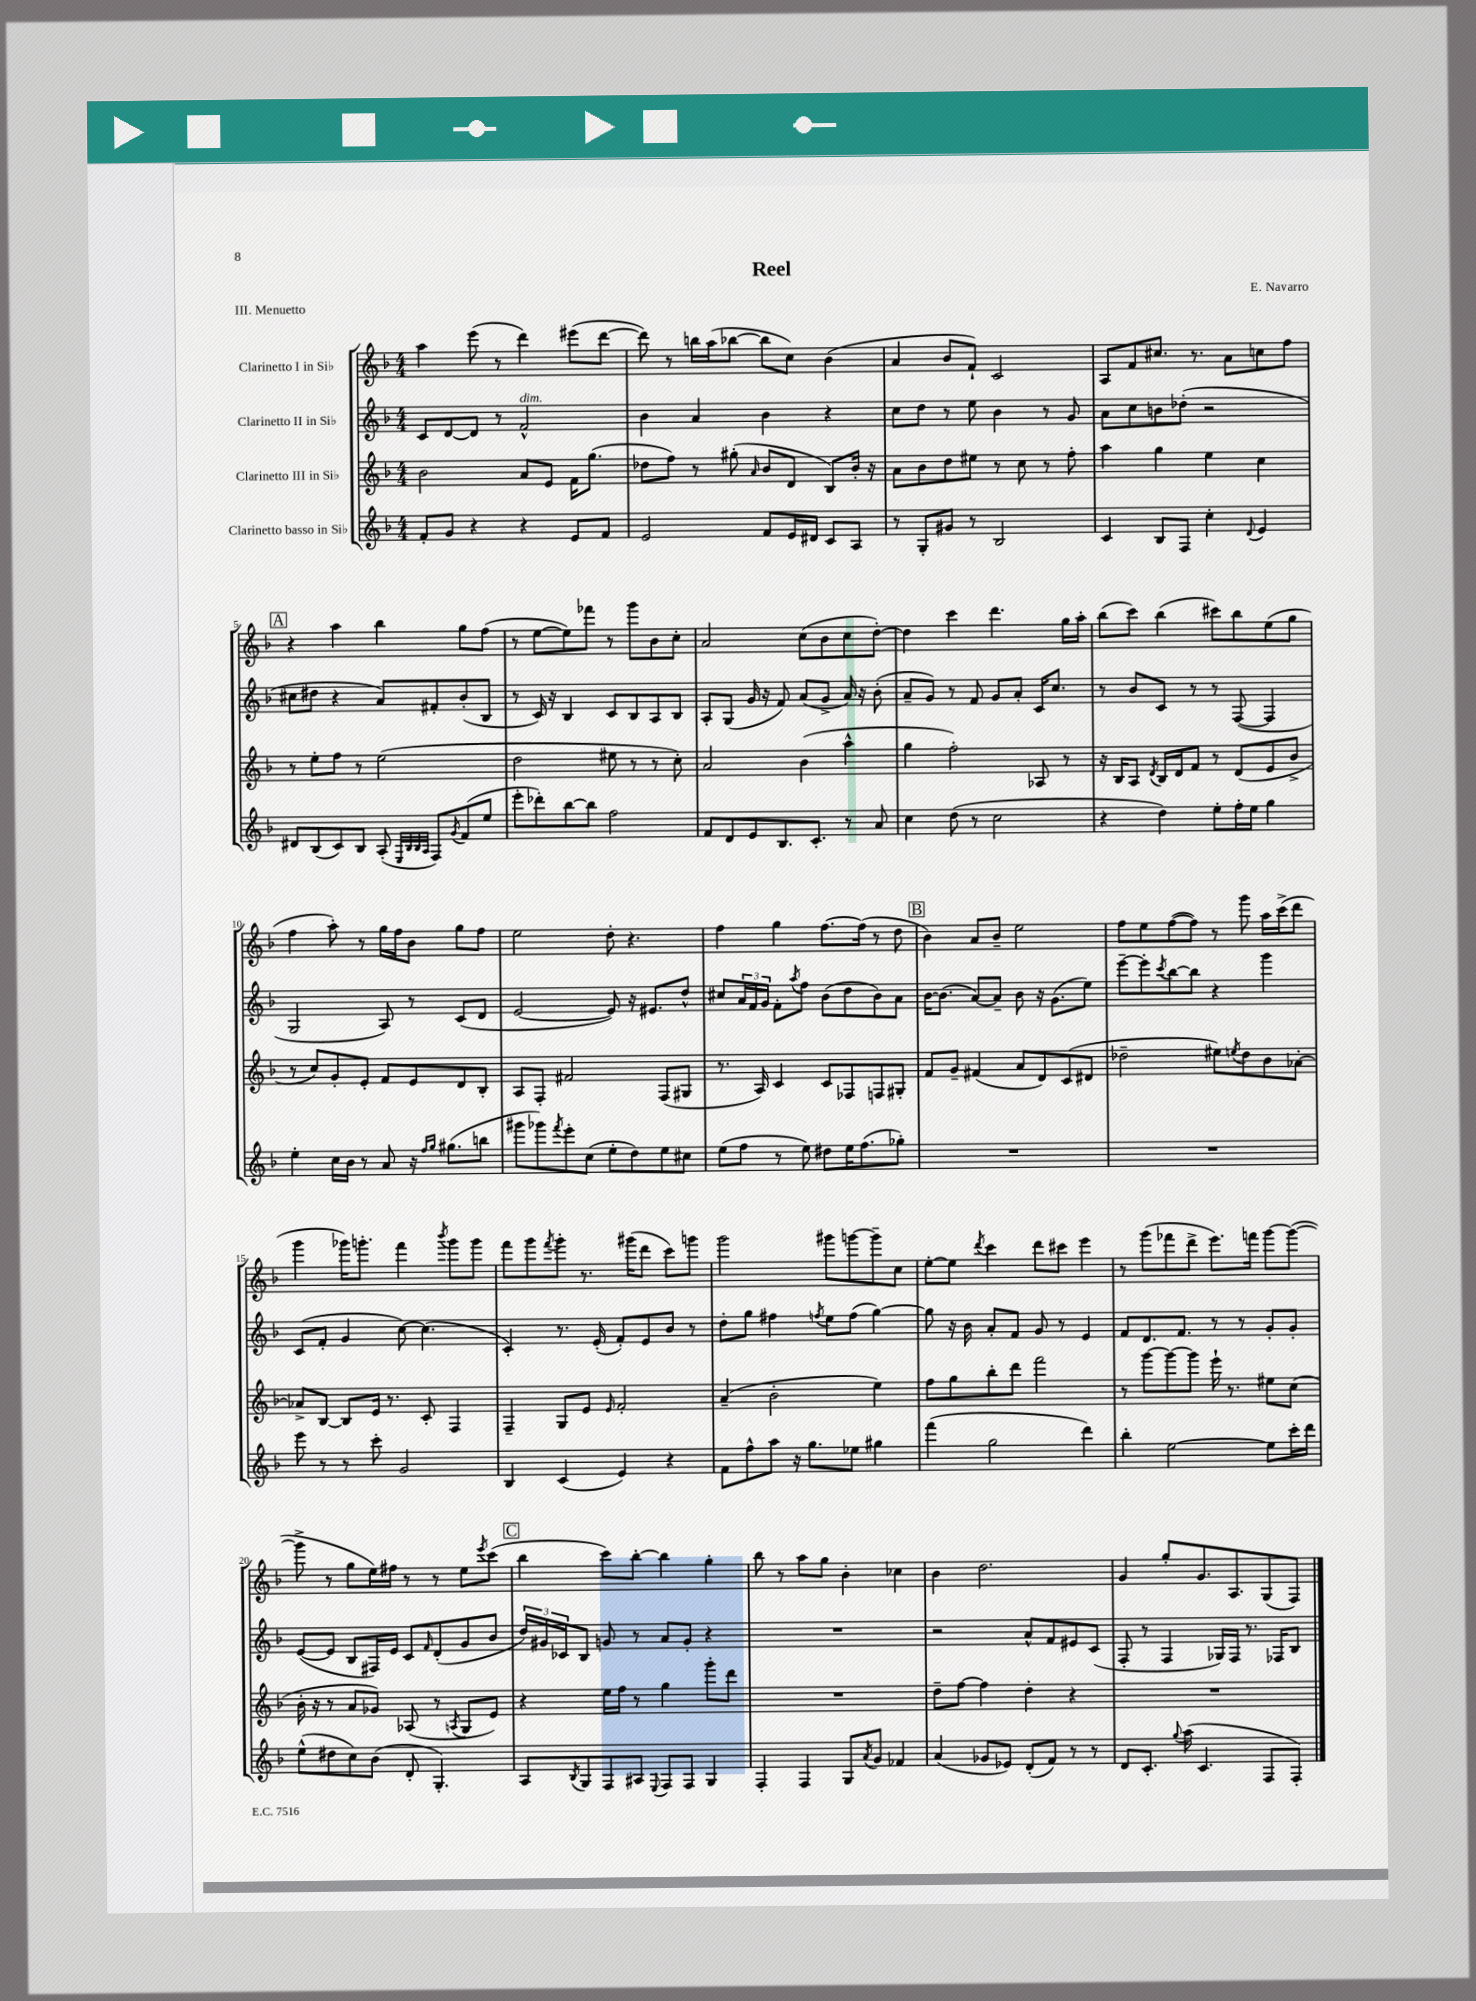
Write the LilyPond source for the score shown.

\header { title = "Reel" composer = "E. Navarro" piece = "III. Menuetto" }
<<
\new StaffGroup <<
\new Staff = "s0" \with { instrumentName = "Clarinetto I in Sib" } {
    \clef treble \key f \major \numericTimeSignature \time 4/4
    a''4 e'''8( r8 d'''4) eis'''8( d'''8~ |
    d'''8) r8 b''16 a''16( bes''8~ bes''8 c''8) bes'4( |
    a'4 bes'8 f'8-!) c'2 |
    a8 f'8 cis''8. r8. a'8 c''8 f''8 |
    \mark \markup { \box "A" } r4 a''4 bes''4 g''8 f''8( |
    r8 e''8~ e''8) fes'''8 r8 g'''8 bes'8 c''8-. |
    a'2 c''8( bes'8 c''8 d''8~-.) |
    d''4 c'''4 d'''4. g''16 a''16-. |
    bes''8( c'''8) bes''4( cis'''8) bes''8 e''8( g''8 |
    f''4 a''8-.) r8 g''16 f''16 bes'8 g''8 f''8 |
    e''2 d''8-. r4. |
    f''4 g''4 f''8.~ f''16( r8 d''8 |
    \mark \markup { \box "B" } bes'4) a'8 bes'8-- e''2 |
    f''8 e''8 f''8~( f''8) r8 g'''8 a''16 c'''16->( d'''8 |
    g'''4 ges'''16) g'''8.-. f'''4 \acciaccatura { bes'''8 } g'''8 g'''8 |
    f'''8 g'''8 \acciaccatura { f'''8 } g'''8-. r8. gis'''16( d'''8 c'''8) g'''8 |
    g'''2 gis'''8 g'''8~ g'''8-- c''8 |
    e''8~-. e''8 \acciaccatura { d'''8 } c'''4 d'''8 cis'''8 e'''4 |
    r8 g'''8( fes'''8 d'''8-> e'''8.) f'''16 g'''8~ g'''8~( |
    g'''8-> r8 g''8 e''16) fis''16 r8 r8 e''8 \acciaccatura { e'''8 } c'''8( |
    \mark \markup { \box "C" } bes''4 c'''8) bes''8~-. bes''4 g''4-. |
    bes''8 r8 a''8 g''8 bes'4-. ces''4 |
    bes'4 d''2. |
    g'4 g''8-. g'8. a8. g8( f8) \bar "|." |
}
\new Staff = "s1" \with { instrumentName = "Clarinetto II in Sib" } {
    \clef treble \key f \major \numericTimeSignature \time 4/4
    c'8 d'8~ d'8 r8 f'2-^^\markup { \italic "dim." } |
    bes'4 a'4 bes'4 r4 |
    c''8 d''8 r8 e''8 bes'4 r8 g'8 |
    a'8 c''8 b'8 des''8-.( r2 |
    \mark \markup { \box "A" } cis''8 dis''8 r4 a'8) fis'8-. bes'8-.( bes8 |
    r8 c'16) r16 bes4 c'8 bes8 a8 bes8 |
    a8-. g8( g'16 r16 f'8) a'8( g'8-> a'16) r16 bes'8-.( |
    a'8-- g'8) r8 f'8 g'8 a'8-. c'16 c''8. |
    r8 bes'8 c'8 r8 r8 f8~( f4 |
    g2 a8) r8 c'8( d'8 |
    e'2~ e'8) r16 eis'8. d''8-^ |
    cis''8 \tuplet 3/2 { a'16 f'16 g'16 } f'8-. \acciaccatura { a''8 } f''8 bes'8( d''8 bes'8) a'8 |
    \mark \markup { \box "B" } bes'16~ bes'8.( a'8~) a'8-- bes'8 r16 g'8.( e''8) |
    e'''8~-- e'''8-. \acciaccatura { c'''8 } bes''8~ bes''8 r4 g'''4 |
    c'8( f'8-. g'4 c''8~) c''4.( |
    c'4-.) r8. e'16-.( f'8-.) e'8 bes'8 r8 |
    d''8-. g''8 fis''4 \acciaccatura { f''8 } e''8 f''8( g''4~) |
    g''8 r16 bes'16 a'8-. f'8 g'8 r8 e'4 |
    f'8 d'8. f'8. r8 r8 g'8-. g'8-. |
    e'8~( e'8 bes8 fis16) e'16 c'8 \grace { f'16 } d'8-.( g'8 bes'8 |
    \mark \markup { \box "C" } \tuplet 3/2 { d''16) gis'16 ces'16 } bes8 g'8 r8 a'8 g'8-. r4 |
    R1 |
    r2 a'8-^ f'8 eis'8 c'8( |
    f8-. r8 f4 ges16) f16 r8. fes16 bes8 \bar "|." |
}
\new Staff = "s2" \with { instrumentName = "Clarinetto III in Sib" } {
    \clef treble \key f \major \numericTimeSignature \time 4/4
    bes'2 a'8 e'8 f'16 g''8.( |
    des''8 f''8) r8 gis''8-.( \grace { a'16 } bes'8 d'8 bes8) bes'16-. r16 |
    a'8 bes'8 d''8 eis''8 r8 c''8 r8 f''8-. |
    a''4 g''4 e''4 c''4 |
    \mark \markup { \box "A" } r8 e''8-. f''8 r8 e''2( |
    d''2 eis''8 r8 r8 c''8-.) |
    a'2 bes'4( a''4-^ |
    g''4 f''2-.) aes8 r8 |
    r16 bes16 a8 \acciaccatura { d'8 } bes16 d'16 f'8 r8 d'8( e'8 bes'8-> |
    r8 c''8) g'8-. e'8-. f'8 e'8 d'8 bes8-. |
    a8 f8-. fis'2 f8( gis8 |
    r8. a16) c'4 c'8 fes8 f8 gis8-. |
    \mark \markup { \box "B" } f'8 g'8-- fis'4( a'8 d'8) c'8( dis'8 |
    des''2-- eis''8) \acciaccatura { e''8 } des''8 bes'8 aes'8~-. |
    aes'8-> bes8~ bes8 e'16 r8. c'8-. f4 |
    f4-- g8 e'8 \grace { e'16 } f'2-. |
    a'4--( bes'2-. e''4) |
    f''8 g''8 bes''8-. d'''8 f'''2 |
    r8 g'''8~ g'''8~ g'''8 e'''16-! r8. eis''8 c''8( |
    bes'16-. r16 r8 a'8 ges'8) aes8( r8 \acciaccatura { a8 } g8 e'8) |
    \mark \markup { \box "C" } r4 e''16 f''16 r8 g''4 g'''8-. d'''8 |
    R1 |
    d''8-- f''8~ f''4 d''4-. r4 |
    R1 \bar "|." |
}
\new Staff = "s3" \with { instrumentName = "Clarinetto basso in Sib" } {
    \clef treble \key f \major \numericTimeSignature \time 4/4
    f'8-. g'8 r4 r4 e'8 f'8 |
    e'2 f'8 e'16 dis'16 c'8 a8 |
    r8 g8-. gis'8 r8 bes2 |
    c'4 bes8 f8 c''4-. \appoggiatura { d'8 } e'4 |
    \mark \markup { \box "A" } dis'8 bes8( c'8) bes8 a8-.( \grace { e32 bes32 bes32 a32 } f8) \acciaccatura { g'8 } f'8( e''8 |
    e'''8-. des'''8-.) bes''8~ bes''8 f''2 |
    f'8 d'8 e'8 bes8. c'8.-. r8 a'8 |
    c''4 d''8( r8 c''2 |
    r4 d''4) e''8-. f''16-. e''16 g''4 |
    e''4-. c''16 bes'16 r8 a'8 r16 \grace { f''16 g''16 } gis''8.( b''8 |
    gis'''8 ges'''8) \acciaccatura { f'''8 } e'''8-. c''8( e''8-. d''8) e''8 cis''8 |
    e''8( f''8 r8 e''8) dis''8 e''16 f''8.( ges''8-.) |
    \mark \markup { \box "B" } R1 |
    R1 |
    e'''8 r8 r8 c'''8-. g'2 |
    bes4 c'4( e'4) r4 |
    f'8 f''8-^ a''8 r16 g''8. ees''8 gis''4 |
    f'''4( g''2 d'''4) |
    bes''4-. e''2~ e''8 c'''16-. d'''16 |
    e''8-^( dis''8 c''8) bes'8( d'8-. g4.-.) |
    \mark \markup { \box "C" } a8 \acciaccatura { bes8 } g8 f8 ais8 \appoggiatura { e8 } f8 f8 g4 |
    f4-. f4 g8 \acciaccatura { a'8 } g'8 fes'4 |
    a'4( ges'8 ees'8) d'8-.( f'8) r8 r8 |
    d'8 c'8.-. \appoggiatura { g''8 } a''16( c'4. f8 f8-.) \bar "|." |
}
>>
>>
